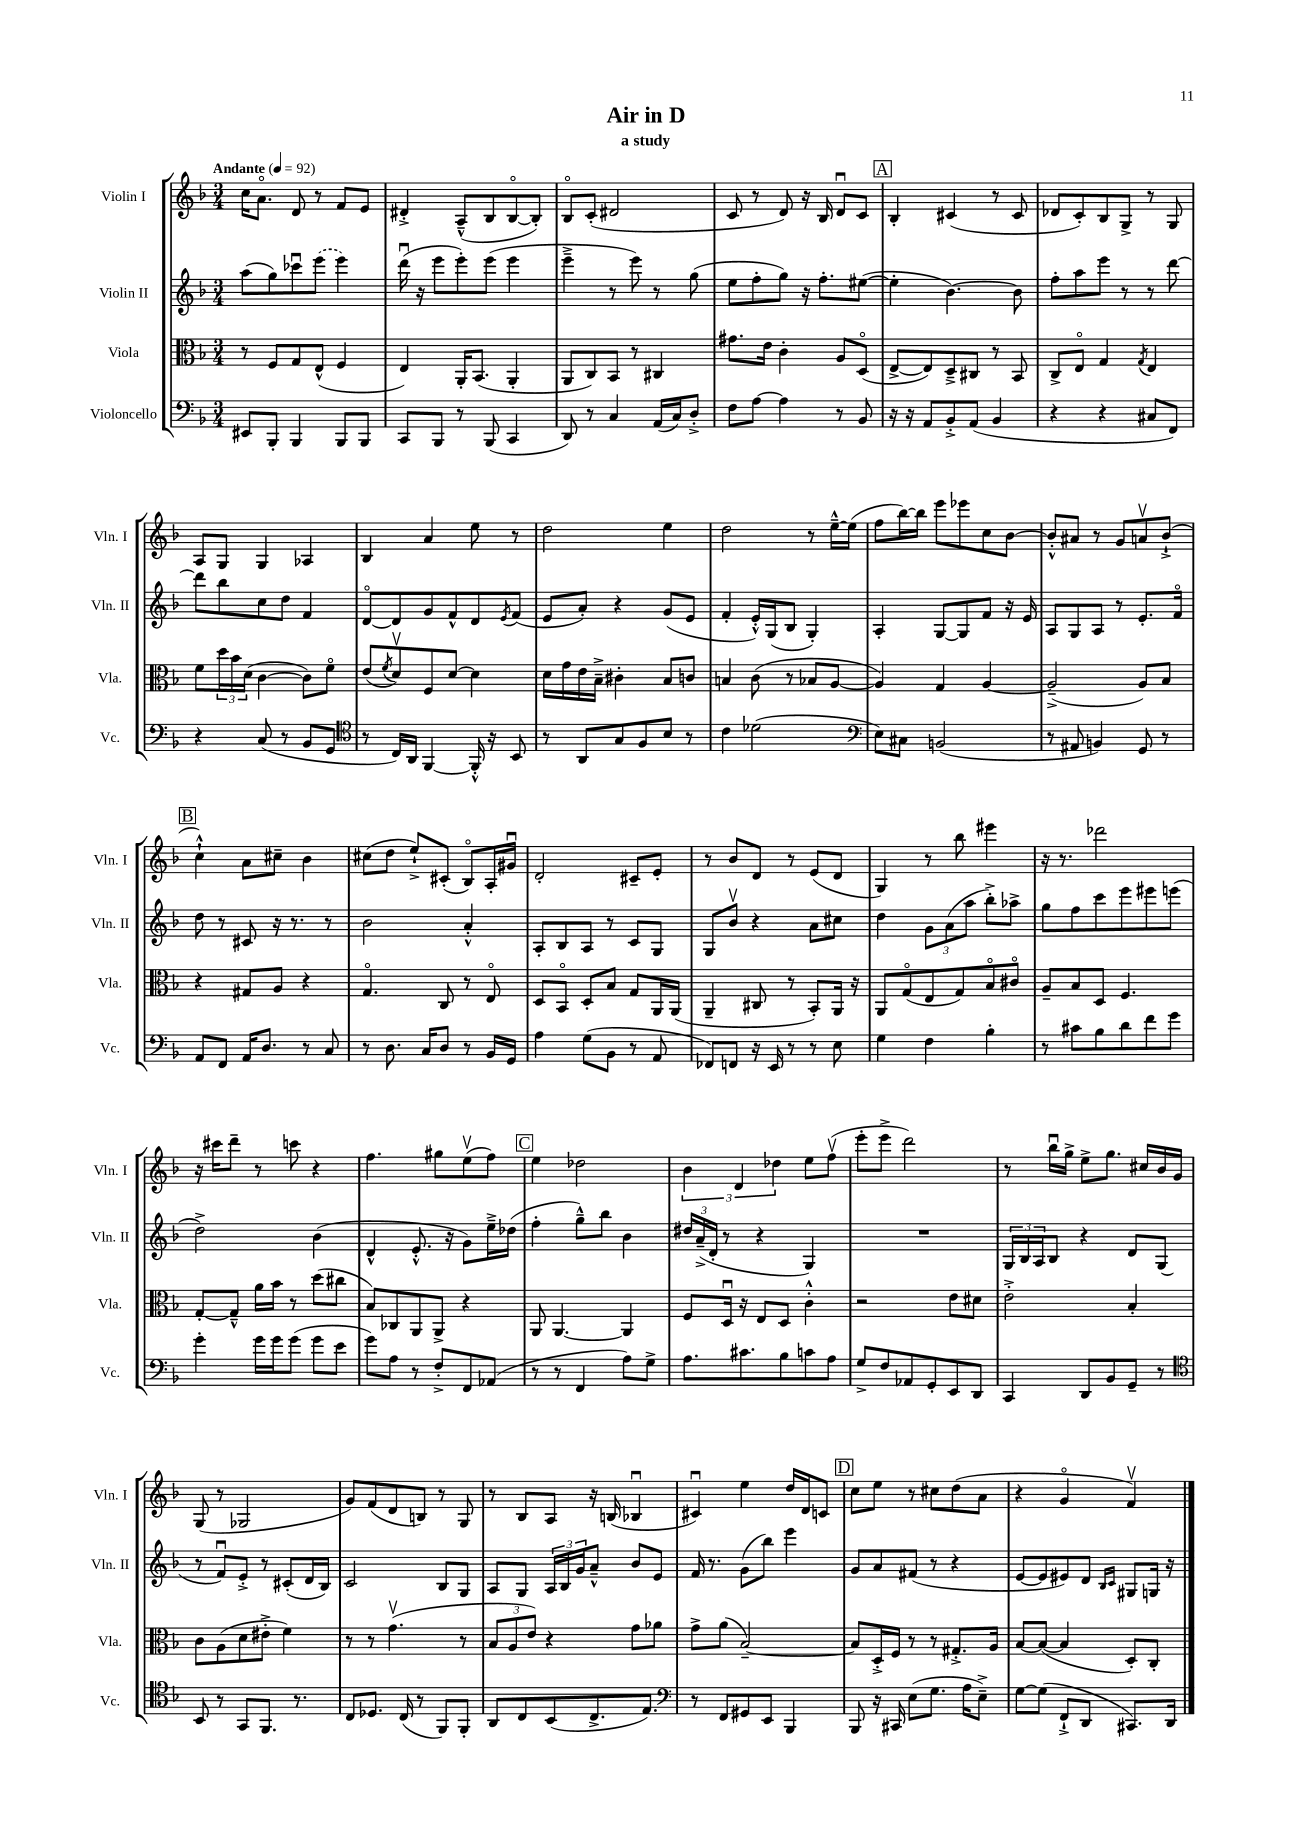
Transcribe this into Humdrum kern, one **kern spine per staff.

**kern	**kern	**kern	**kern
*part4	*part3	*part2	*part1
*staff4	*staff3	*staff2	*staff1
*I"Violoncello	*I"Viola	*I"Violin II	*I"Violin I
*I'Vc.	*I'Vla.	*I'Vln. II	*I'Vln. I
*clefF4	*clefC3	*clefG2	*clefG2
*k[b-]	*k[b-]	*k[b-]	*k[b-]
*M3/4	*M3/4	*M3/4	*M3/4
*MM92	*MM92	*MM92	*MM92
=1	=1	=1	=1
!	!	!	!LO:TX:a:B:t=Andante
8EE#X/L	8r	(8aa\L	16cc\KL
.	.	.	8.a\J
8BBB-'/J	8F/L	8gg\)	.
4BBB-/	8G/	8ccc-Xu\	8d/
.	(8E^^/J	(8eee\J	8r
8BBB-/L	4F/	4eee\)	8f/L
8BBB-/J	.	.	8e/J
=2	=2	=2	=2
8CC/L	4E/)	(16dddu\	4d#X'^/
.	.	16r	.
8BBB-/J	.	8eee\L	.
8r	16AA'/KL	8eee'\)	(8A~^^/L
.	(8.BB-/J	.	.
(8BBB-/	.	(8eee\J	8B-/
4CC/	4AA'/	4eee\	[8B-/
.	.	.	8B-'/J])
=3	=3	=3	=3
8DD/)	8AA/L	4eee~^\	8B-/L
8r	8C/)	.	(8c'/J
4C/	8BB-/J	8r	2d#X/
.	8r	8eee\)	.
(16AA/LL	4C#X/	8r	.
16C/J)	.	.	.
8D'^/J	.	(8gg\	.
=4	=4	=4	=4
8F\L	8.g#X\L	8ee\L	8c/
[8A\J	.	8ff'\	8r
.	16e\Jk	.	.
4A\]	4c'\	8gg\J)	8d/)
.	.	16r	16r
.	.	8.ff'\L	16B-/
8r	8A/L	.	8du/L
8BB-/	(8D/J	([8ee#X\J	8c/J
!!LO:REH:place=s1:t=A
=5	=5	=5	=5
16r	[8E^/L	4ee#'\]	4B-'/
16r	.	.	.
8AA/L	8E/])	.	.
8BB-'^/	8D~^/	[4.b-\)	(4c#X/
(8AA/J	8C#X/J	.	.
4BB-/	8r	.	8r
.	8BB-/	8b-\]	8c#/
=6	=6	=6	=6
4r	8C^/L	8ff'\L	8d-X/L
.	8E/J	8aa\	8c'/)
4r	4G/	8eee\J	8B-/
.	.	8r	8G^/J
.	8qG/	.	.
8C#X/L	4E/	8r	8r
8FF/J)	.	[8ddd\	8G/
!!LO:LB:g=z
=7	=7	=7	=7
4r	8f\L	8ddd\L]	8A/L
.	24dd\L	8bb-\	8G/J
.	24b-\	.	.
.	(24d\JJ	.	.
(8C/	[4c\	8cc\	4G/
8r	.	8dd\J	.
8BB-/L	8c\L])	4f/	4A-X/
8GG/J	8f\J	.	.
=8	=8	=8	=8
*clefC4	*	*	*
8r	(8e/L	[8d/L	4B-/
.	8qf/	.	.
16C/LL)	8dv/)	8d/]	.
16AA/JJ	.	.	.
[4FF/	8F/	8g/	4a/
.	[8d/J	8f^^/	.
16FF'^^/]	4d\]	8d/	8ee\
16r	.	.	.
.	.	8qe/	.
8BB-/	.	(8f/J	8r
=9	=9	=9	=9
8r	16d\LL	8e/L	2dd\
.	16g\	.	.
8AA/L	16e\	8a'/J)	.
.	16B-~^\JJ	.	.
8G/	4c#X'\	4r	.
8F/	.	.	.
8B-/J	8B-/L	(8g/L	4ee\
8r	8cn/J	8e/J	.
=10	=10	=10	=10
4c\	4Bn/	4f'/	2dd\
(2d-X\	(8c\	16e'^^/LL)	.
.	.	(16G/J	.
.	8r	8B-/J	.
.	8B-X/L	4G'/)	8r
.	[8A/J	.	[16ee~^^\LL
.	.	.	(16ee\JJ]
=11	=11	=11	=11
*clefF4	*	*	*
8E\L)	4A/])	4A'/	8ff\L
8C#X\J	.	.	[16bb-\L)
.	.	.	16bb-\JJ]
(2BBn/	4G/	[8G/L	8eee\L
.	.	8G/]	8eee-X\
.	[4A/	8f/J	8cc\
.	.	16r	[8b-\J
.	.	16e/	.
=12	=12	=12	=12
8r	(2A~^/]	8A/L	8b-'^^/L]
8AA#X/	.	8G/	8a#X/J
4BBn/)	.	8A/J	8r
.	.	8r	8g/L
8GG/	8A/L)	8.e'/L	8anv/
8r	8B-/J	.	(8b-`^/J
.	.	16f/Jk	.
!!LO:LB:g=z
!!LO:REH:place=s1:t=B
=13	=13	=13	=13
8AA/L	4r	8dd\	4cc`^^\)
8FF/J	.	8r	.
16AA/KL	8G#X/L	8c#X/	8a\L
8.D/J	.	.	.
.	8A/J	16r	8cc#X~\J
.	.	8.r	.
8r	4r	.	4b-\
8C/	.	8r	.
=14	=14	=14	=14
8r	4.G/	2b-\	(8cc#X\L
8.D\	.	.	8dd\J
.	.	.	8ee`^/L)
16C/KL	.	.	.
8D/J	8C/	.	(8c#X'/J
8r	8r	4a'^^/	8B-/L)
16BB-/LL	8E/	.	16A'/L
16GG/JJ	.	.	16g#Xu/JJ
=15	=15	=15	=15
4A\	8D/L	8A'/L	2d'/
.	8BB-/J	8B-/	.
(8G\L	8D'/L	8A/J	.
8BB-\J	8B-/J	8r	.
8r	8G/L	8c/L	8c#X~/L
8AA/	16AA/L	8G/J	8e'/J
.	(16AA/JJ	.	.
=16	=16	=16	=16
8FF-X/L)	4AA~/	8G/L	8r
8FFn/J	.	8b-v/J	8b-/L
16r	8C#X/	4r	8d/J
16EE/	.	.	.
8r	8r	.	8r
8r	8BB-'/L)	8a\L	(8e/L
8E\	16AA/Jk	8cc#X\J	8d/J
.	16r	.	.
=17	=17	=17	=17
4G\	8AA/L	4dd\	4G/)
.	(8G/	.	.
4F\	8E/	12g\L	8r
.	.	(12a\	.
.	8G/)	.	8bb-\
.	.	12aa\J	.
4B-'\	8B-/	8bb-'^\L)	4eee#X\
.	8c#X/J	8aa-X^\J	.
=18	=18	=18	=18
8r	8A~/L	8gg\L	16r
.	.	.	8.r
8c#X\L	8B-/	8ff\	.
8B-\	8D/J	8ccc\	2ddd-X\
8d\	4.F/	8eee\	.
8f\	.	8eee#X\	.
8g\J	.	(8eeen\J	.
!!LO:LB:g=z
=19	=19	=19	=19
4g'\	[8G'/L	2dd^\)	16r
.	.	.	16ccc#X\KL
.	8G~^^/J]	.	8ddd~\J
16g\LL	16a\LL	.	8r
16g\J	16b-\JJ	.	.
(8g\J	8r	.	8cccn\
8g\L	(8dd\L	(4b-\	4r
8e\J	8cc#X\J	.	.
=20	=20	=20	=20
8g\L)	8B-/L)	4d^^/	4.ff\
8A\J	8C-X/	.	.
8r	8AA/	8.e'^^/	.
8F'^/L	8AA^/J	.	8gg#X\L
.	.	16r	.
8FF/	4r	8g\L)	(8eev\
(8AA-X/J	.	16ee~^\L	8ff\J)
.	.	(16dd-X\JJ	.
!!LO:REH:place=s1:t=C
=21	=21	=21	=21
8r	8AA/	4ff'\	4ee\
8r	[4.AA/	.	.
4FF/	.	8gg~^^\L)	2dd-X\
.	.	8bb-\J	.
8A\L)	4AA/]	4b-\	.
8G^\J	.	.	.
=22	=22	=22	=22
8.A\L	8F/L	24dd#X/LL	6b-\
.	.	(24a~^/	.
.	.	24d'/JJ	.
.	16Du/Jk	8r	.
.	.	.	6d/
8.c#X\	16r	.	.
.	8E/L	4r	.
.	.	.	6dd-X\
8B-\	8D/J	.	.
8cn\	4c'^^\	4G/)	8ee\L
8A\J	.	.	(8ffv\J
=23	=23	=23	=23
8G^/L	2r	2.r	8eee'\L
8F/	.	.	8eee^\J
8AA-X/	.	.	2ddd\)
8GG'/	.	.	.
8EE/	8e\L	.	.
8DD/J	8d#X\J	.	.
=24	=24	=24	=24
4CC/	2e'^\	24G/LL	8r
.	.	24B-/	.
.	.	24A/J	.
.	.	8B-/J	16bb-u\LL
.	.	.	16gg^\JJ
8DD/L	.	4r	8ee^\L
8BB-/	.	.	8.gg\J
8GG~/J	4B-'/	8d/L	.
.	.	.	16cc#X/LL
8r	.	(8G/J	16b-/
.	.	.	16g/JJ
!!LO:LB:g=z
=25	=25	=25	=25
*clefC4	*	*	*
8BB-/	8c\L	8r	(8G/
8r	(8A\	8fu/L)	8r
8GG/L	8d\	8e'^/J	2G-X/
8.FF/J	8e#X'^\J	8r	.
.	4f\)	(8c#X'/L	.
8.r	.	.	.
.	.	16d/L	.
.	.	16B-/JJ)	.
=26	=26	=26	=26
8C/L	8r	2c/	8g/L)
8.D-X/J	8r	.	(8f/
.	(4.gv\	.	8d/
(16C/	.	.	.
8r	.	.	8Bn/J)
8FF/L)	.	8B-/L	8r
8FF'/J	8r	8G/J	8G/
=27	=27	=27	=27
8AA/L	12B-/L	8A/L	8r
.	12A/	.	.
8C/	.	8G/J	8B-/L
.	12e/J)	.	.
(8BB-/	4r	24A/LL	8A/J
.	.	24B-/	.
.	.	24g/J	.
8.C^/	.	8a~^^/J	16r
.	.	.	(16Bn/
.	8g\L	8b-/L	4B-Xu/
8.E/J)	.	.	.
.	8a-X\J	8e/J	.
=28	=28	=28	=28
*clefF4	*	*	*
8r	8g^\L	16f/	4c#Xu/)
.	.	8.r	.
8FF/L	(8a\J	.	.
8GG#X/	[2B-~/)	(8g\L	4ee\
8EE/J	.	8bb-\J)	.
4BBB-/	.	4eee\	16dd/LL
.	.	.	16d/J
.	.	.	8cn/J
!!LO:REH:place=s1:t=D
=29	=29	=29	=29
8BBB-/	8B-/L]	8g/L	8cc\L
16r	16D'^/L	8a/	8ee\J
16CC#X/	16F/JJ	.	.
(8E\L	8r	(8f#X/J	8r
8.G\J	8r	8r	8cc#X\L
.	8.G#X'^/L	4r	(8dd\
16A\KL	.	.	.
8E~^\J)	.	.	8a\J
.	16A/Jk	.	.
=30	=30	=30	=30
[8G\L	[8B-/L	[8e/L	4r
(8G\J]	(8B-/J_	8e/]	.
8FF`^/L	4B-/]	8e#X/)	4g/
8DD/J	.	8d/J	.
.	.	16qqB-/LL	.
.	.	16qqc/JJ	.
8.CC#X/L)	8D'/L)	8G#X/L	4fv/)
.	8C'/J	16Gn/Jk	.
16DD/Jk	.	16r	.
==	==	==	==
*-	*-	*-	*-
